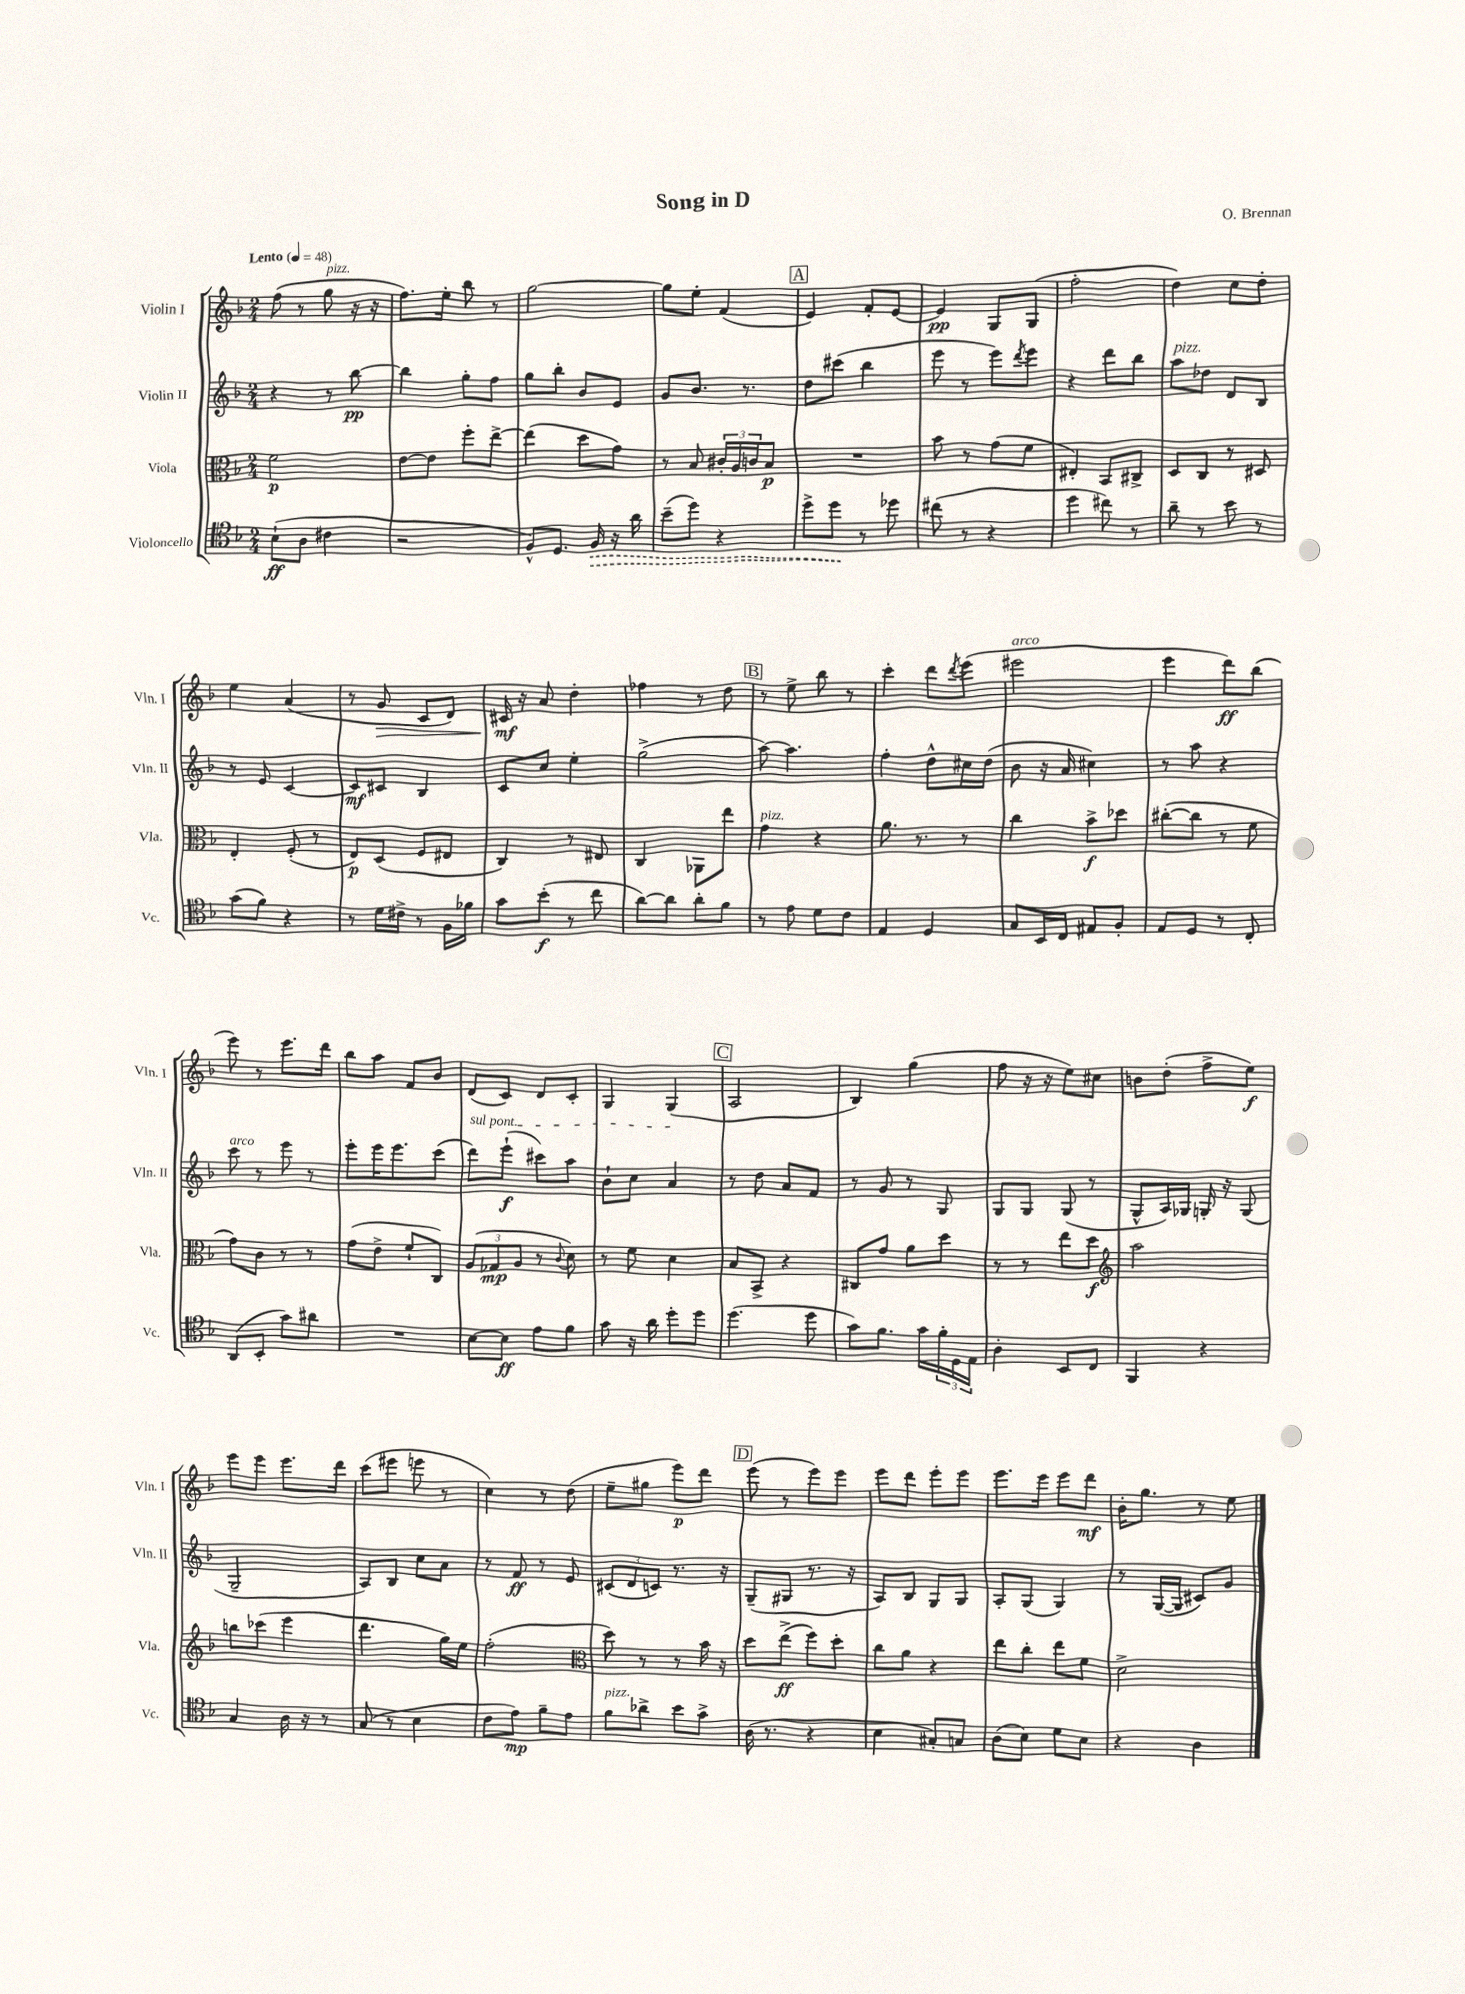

**kern	**kern	**kern	**kern
*staff4	*staff3	*staff2	*staff1
*clefC4	*clefC3	*clefG2	*clefG2
*k[b-]	*k[b-]	*k[b-]	*k[b-]
*M2/4	*M2/4	*M2/4	*M2/4
*MM48	*MM48	*MM48	*MM48
(8B-`	2f	4r	(8ff
8A	.	.	8r
4c#	.	8r	8gg
.	.	[8bb-	16r
.	.	.	16r
=	=	=	=
2r	[8e	4bb-]	8.ff)
.	8e]	.	.
.	.	.	16ee'
.	8ff'	8gg'	8bb-
.	[8ee^	8ff	8r
=	=	=	=
8F^^)	(4ee]	8gg	[2gg
8.D	.	8bb-'	.
.	8dd	8b-	.
16F	.	.	.
16r	8g)	8e	.
16a	.	.	.
=	=	=	=
(8b-~	8r	8g	8gg]
8dd)	8B-	8.b-	8ee'
4r	24c#'	.	(4f
.	24A	.	.
.	.	8.r	.
.	24c	.	.
.	8B-	.	.
=	=	=	=
8dd^	2r	8dd	4e)
8dd	.	(8ccc#	.
8r	.	4bb-	8f'
8dd-	.	.	[8e
=	=	=	=
(8cc#	8b-	8eee	4e]
8r	8r	8r	.
4r	(8g	8eee)	8G
.	.	8qddd	.
.	8f	8eee	(8G
=	=	=	=
4dd	4E#')	4r	2ff'
8cc#)	8BB-	8ddd	.
8r	8C#^	8bb-	.
=	=	=	=
8a~	8D	8aa	4dd)
8r	8C	8dd-	.
8b-	8r	8d	8cc
8r	8D#	8B-	8dd'
=	=	=	=
(8g	4E'	8r	4ee
8f)	.	8e	.
4r	(8F'	[4c	(4a
.	8r	.	.
=	=	=	=
8r	8E)	8c]	8r
16d	(8D	8c#	8g
16c#^	.	.	.
8r	8F	4B-	8c
16F	8E#	.	8d)
16f-	.	.	.
=	=	=	=
8g	4C)	8c	16c#
.	.	.	16r
(8b-'	.	8cc	8a
8r	8r	4ee'	4dd'
8cc	8E#	.	.
=	=	=	=
[8a)	4C	(2gg^	4ff-
8a]	.	.	.
8a'	8AA-	.	8r
8f	8ee	.	8dd
=	=	=	=
8r	4g	[8aa)	8r
8e	.	4.aa]	8ee^
8d	4r	.	8bb-
8c	.	.	8r
=	=	=	=
4E	8.a	4ff'	4ccc'
.	8.r	.	.
4D	.	8dd^^	8ddd
.	.	.	8qddd
.	8r	16cc#	(8eee
.	.	(16dd	.
=	=	=	=
8G	4cc	8b-	2eee#
16BB-	.	16r	.
16C	.	16a	.
8E#	8b-^	4cc#)	.
8F'	8dd-	.	.
=	=	=	=
8E	([8cc#'	8r	4eee
8D	8cc#]	8aa	.
8r	8r	4r	8ddd)
8C'	8f	.	(8bb-
=	=	=	=
(8AA	8g)	8ccc	8eee)
8BB-'	8c	8r	8r
8g)	8r	8eee	8.eee
8a#	8r	8r	.
.	.	.	16ddd
=	=	=	=
2r	(8g	8eee'	8bb-
.	8e^	16eee	8aa
.	.	8.eee	.
.	8f`	.	8f
.	8C)	(8ccc	8b-
=	=	=	=
[8B-	(12A	8ddd)	(8d
.	12G-	.	.
8B-]	.	(8eee`	8c)
.	12A	.	.
8e	8r	8ccc#)	8d
.	8qqc	.	.
8f	8d)	8aa	8c'
=	=	=	=
8g	8r	8b-`	4G
16r	8f	8cc	.
16a	.	.	.
8dd'	4d	4a	(4G
8dd	.	.	.
=	=	=	=
(4.dd	8B-	8r	2A
.	8BB-^	8dd	.
.	4r	8a	.
8dd	.	8f	.
=	=	=	=
8g)	8C#	8r	4B-)
8.f	8g	8g	.
.	8a	8r	(4gg
16g	.	.	.
24f'	8dd	8G	.
24D	.	.	.
24E	.	.	.
=	=	=	=
4A'	8r	8G	8ff
.	8r	8G	16r
.	.	.	16r
8BB-	8ee	(8G	8ee)
8C	8dd	8r	8cc#
=	=	=	=
*	*clefG2	*	*
4FF	2aa	8G^^	8b
.	.	16A)	(8dd'
.	.	16G-	.
4r	.	16G'	8ff^
.	.	16r	.
.	.	(8G	8ee)
=	=	=	=
4G	8bb	2G~	8eee
.	(8ccc-	.	8eee
16A	4eee	.	8.eee
16r	.	.	.
8r	.	.	.
.	.	.	16ddd
=	=	=	=
(8G	4.ddd	8A)	(8ccc
8r	.	8B-	8eee#
4B-	.	8cc	8eee
.	16gg)	8a	8r
.	16ee	.	.
=	=	=	=
8c	(2ff'	8r	4cc)
8e)	.	8f	.
8f~	.	8r	8r
8e	.	8e	(8dd
=	=	=	=
*	*clefC3	*	*
8f	8dd)	(12c#	8ee~
.	.	12d	.
8a-^	8r	.	8gg#
.	.	12c)	.
8b-	8r	8.r	8eee)
8g^	16b-	.	8ddd
.	16r	16r	.
=	=	=	=
(16A	8dd	(8G~	(8eee
8.r	.	.	.
.	(8ee^	8G#	8r
4r	8ff)	8.r	8eee)
.	8dd'	.	8eee
.	.	16r	.
=	=	=	=
4B-	8cc	8A)	8eee
.	8a	8B-	8ddd
8G#')	4r	8G	8eee'
8G	.	8G	8eee
=	=	=	=
(8A	8ee	8A'	8.eee
8B-)	8cc'	(8G	.
.	.	.	16eee
8d	8ee	4G)	8eee
8B-	8f	.	8ddd
=	=	=	=
4r	2d^	8r	16b-'
.	.	.	8.gg
.	.	([16G	.
.	.	16G]	.
4A	.	8c#)	8r
.	.	8g	8ee
==	==	==	==
*-	*-	*-	*-
